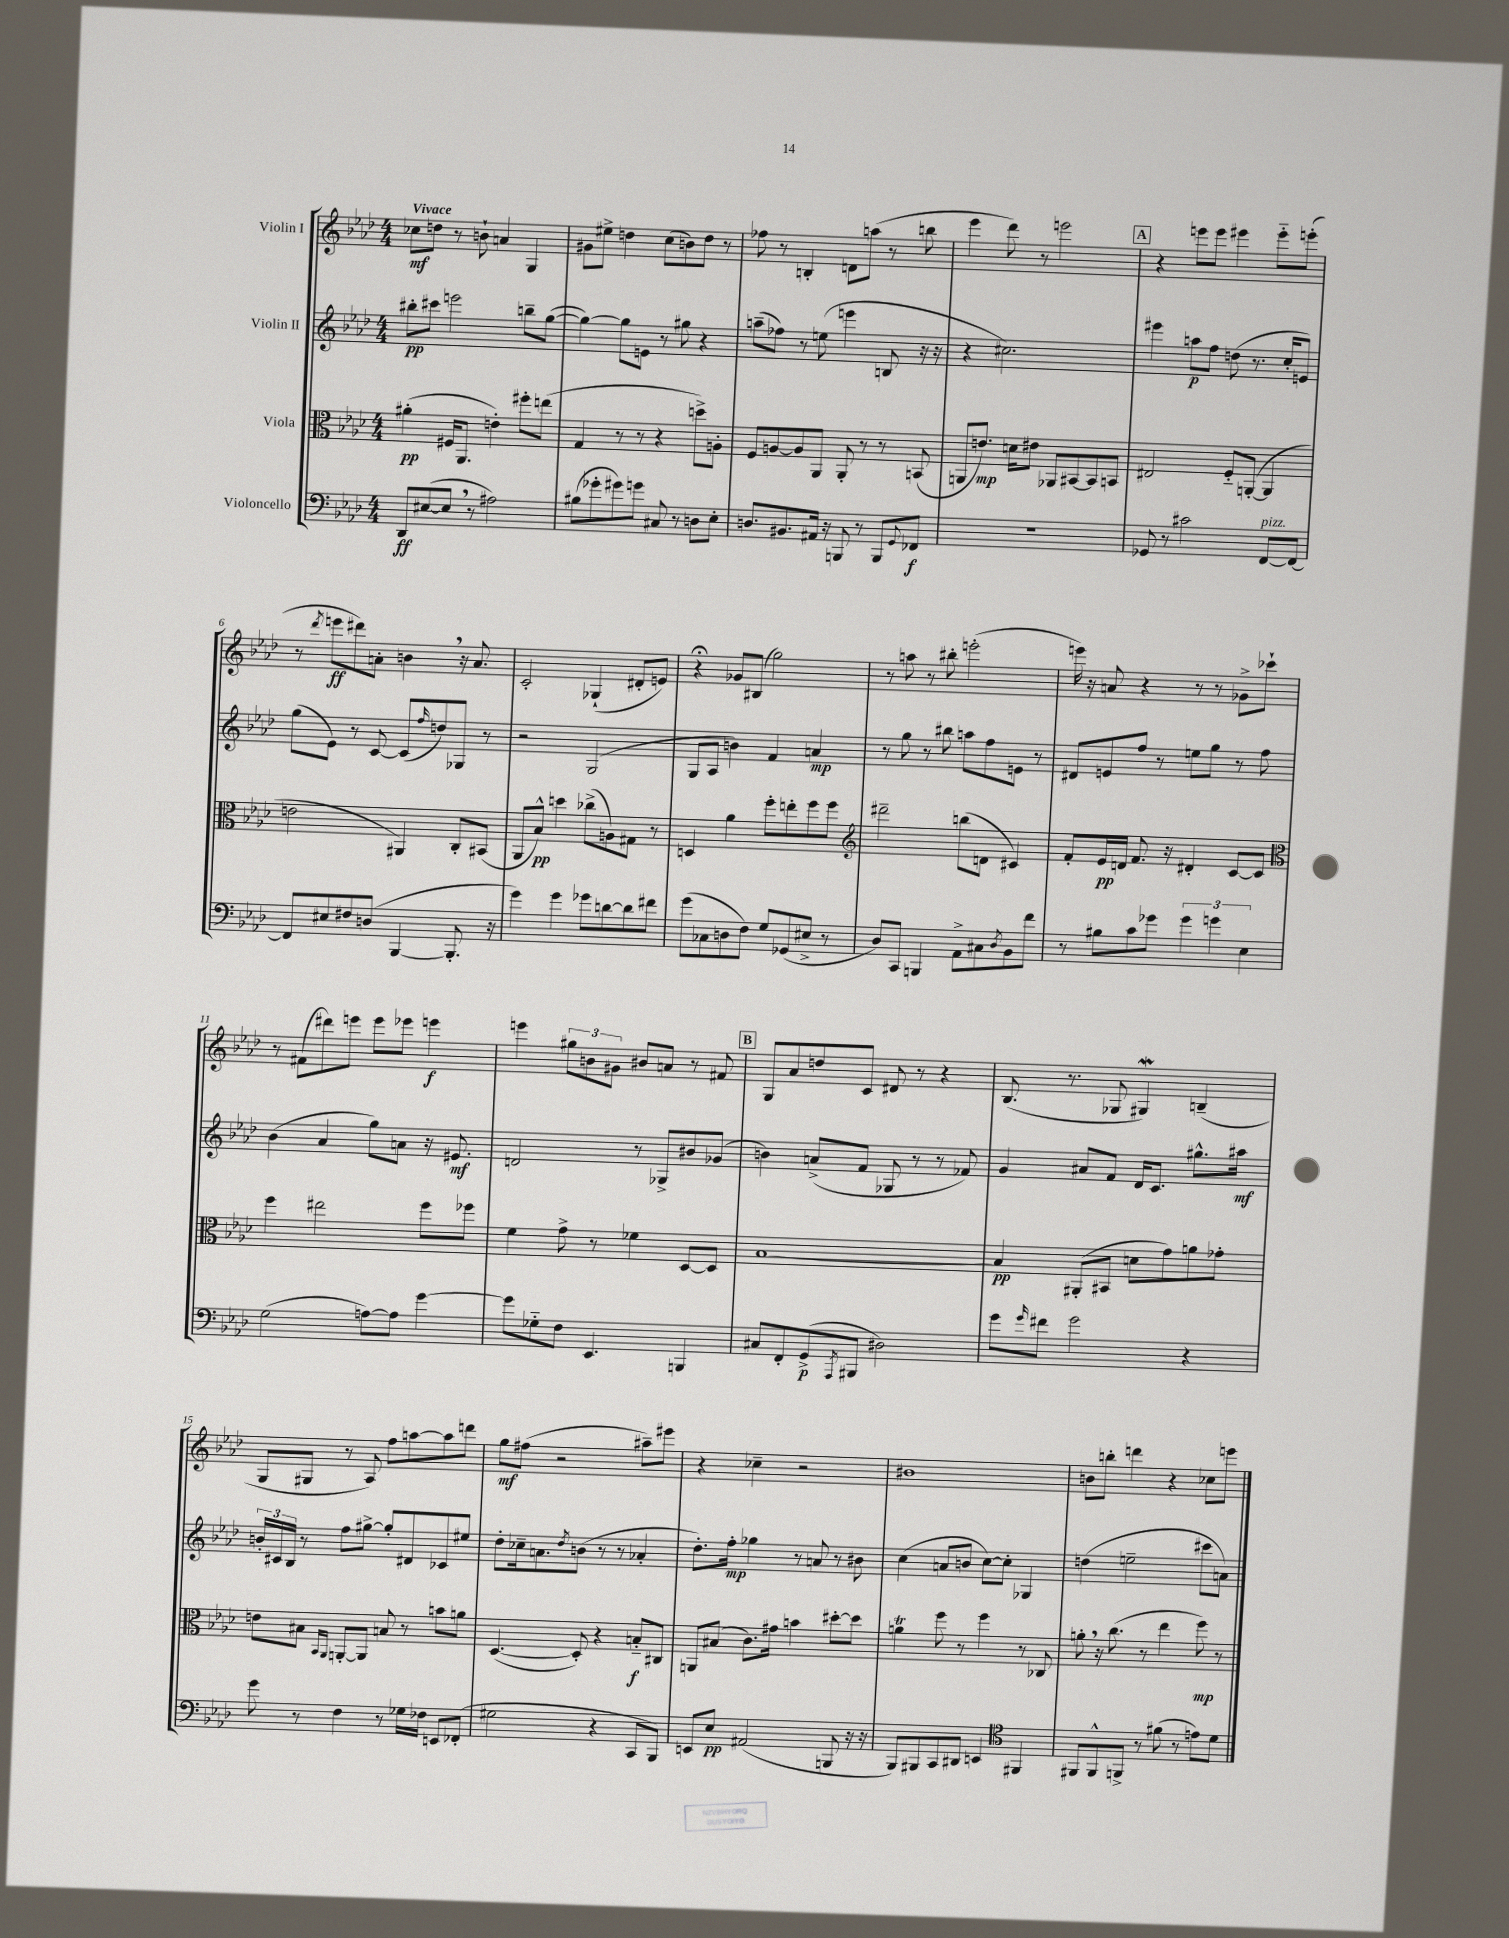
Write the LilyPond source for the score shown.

<<
\new StaffGroup <<
\new Staff = "s0" \with { instrumentName = "Violin I" } {
    \clef treble \key aes \major \numericTimeSignature \time 4/4 \tempo "Vivace"
    ces''8\mf d''8 r8 b'8-! a'4 g4 |
    gis'8 eis''8-> d''4 c''8( b'8) d''8 r8 |
    fes''8 r8 b4-. d'8 a''8( r8 b''8 |
    ees'''4 des'''8) r8 e'''2 |
    \mark \markup { \box "A" } r4 e'''8 e'''8 eis'''4 eis'''8-_ e'''8-.( |
    r8 \acciaccatura { des'''8 } e'''8\ff dis'''8) a'8-. b'4 \breathe r16 a'8. |
    c'2-. ges4-!( dis'8-. e'8) |
    r4\fermata ges'8 bis8( g''2) |
    r8 a''8 r8 bis''8-. e'''2-.( |
    e'''16) r16 a'8 r4 r8 r8 ges'8-> ces'''8-! |
    r8 fis'8( dis'''8) e'''8 e'''8 ees'''8 e'''4\f |
    e'''4 \tuplet 3/2 { gis''8 b'8 gis'8 } bis'8 a'8 r8 fis'8 |
    \mark \markup { \box "B" } g8 aes'8 d''8 c'8 dis'8 r8 r4 |
    bes8.( r8. ges8 gis4\mordent) b4--( |
    g8 gis8 r8 aes8) f''8 a''8~ a''8 d'''8 |
    g''8\mf fis''8( r2 ais''8--) eis'''8 |
    r4 ces''4-- r2 |
    bis'1 |
    b'8 b''8-. d'''4 r4 ces''8 e'''8 \bar "|." |
}
\new Staff = "s1" \with { instrumentName = "Violin II" } {
    \clef treble \key aes \major \numericTimeSignature \time 4/4
    bis''8-.\pp cis'''8 e'''2 b''8-- g''8~( |
    g''4~) g''8 e'8 r8 gis''8 r4 |
    a''8--( fes''8) r8 e''8( e'''4 b8 r16 r16 |
    r4 cis''2.) |
    \mark \markup { \box "A" } eis'''4 a''8\p f''8 d''8( r8. c''16-. e'8) |
    g''8( ees'8) r8 c'8~ c'8( \grace { f''16 } d''8) ges8 r8 |
    r2 g2( |
    g8 aes8 b'4) f'4 a'4\mp |
    r8 g''8 r8 bis''8 a''8 f''8 e'8 r8 |
    dis'8 e'8 f''8 r8 e''8 g''8 r8 f''8 |
    bes'4( aes'4 g''8) a'8 r16 eis'8.\mf |
    d'2 r8 ges8-> bis'8 ges'8( |
    \mark \markup { \box "B" } b'4) a'8->( f'8 ges8 r8 r8 fes'8) |
    g'4 ais'8 f'8 des'16 c'8. gis''8.-^ ais''16\mf |
    \tuplet 3/2 { b'16-. cis'16 bes16 } r8 f''8 gis''8~-> gis''8-. dis'8 ces'8 eis''8 |
    des''8-. ces''16-- a'8. \acciaccatura { des''8 } b'8( r8 r8 aes'4-. |
    des''8.-.) f''16-.\mp ges''4 r8 a'8 r8 bis'8 |
    c''4( a'8 b'8 c''8~) c''8-. ges4 |
    d''4( e''2-- cis'''8 a'8) \bar "|." |
}
\new Staff = "s2" \with { instrumentName = "Viola" } {
    \clef alto \key aes \major \numericTimeSignature \time 4/4
    ais'4-.\pp( fis16 aes,8. e'4-.) fis''8-. e''8( |
    g4 r8 r8 r4 d''8->) a8-. |
    f8 a8~ a8 aes,8 aes,8-. r8 r8 b,8( |
    a,8 e'8.\mp) d'16 eis'8 aes,8 bis,8~ bis,8 b,8 |
    \mark \markup { \box "A" } eis2 f8-_ a,8~-.( a,4 |
    e'2 ais,4) c8-. bis,8( |
    aes,8 bes8-^\pp) d''4 ces''8->( a8) gis8 r8 |
    d4 aes'4 f''8-. e''8-. f''8 f''8 |
    \clef treble dis'''2-- b''8( d'8 cis'4) |
    f'8-. ees'16\pp d'16 f'8. r16 dis'4-. c'8~ c'8 |
    \clef alto f''4 eis''2 f''8 fes''8 |
    f'4 g'8-> r8 fes'4 des8~ des8 |
    \mark \markup { \box "B" } bes1~ |
    bes4\pp ais,8-.( bis,8 d'8 g'8) a'8 ges'8-. |
    e'8 bis8 \grace { bes,16 aes,16 } a,8~-. a,8 b8 r8 b'8 a'8 |
    des4.~( des8-.) r4 b8-_\f cis8 |
    a,8 bis8( c'8.) gis'16 b'4 dis''8~-. dis''8 |
    a'4\trill f''8 r8 f''4 r8 ces8 |
    a'8-. \breathe r16 c''8.( r8 ees''4 f''8\mp) r8 \bar "|." |
}
\new Staff = "s3" \with { instrumentName = "Violoncello" } {
    \clef bass \key aes \major \numericTimeSignature \time 4/4
    des,8\ff eis8~( eis8 \breathe r8 ais2) |
    bis8( ges'8-. gis'8) g'8 cis8 r8 d8 ees8-. |
    d8. bis,8. ais,16 r16 b,,8 r8 b,,8 \appoggiatura { g,8 } fes,8\f |
    R1 |
    \mark \markup { \box "A" } ges,8 r8 cis'2 f,8~^\markup { \italic "pizz." } f,8~ |
    f,8 eis8 fis8 d8( bes,,4~ bes,,8.-. r16 |
    g'4) g'4 ges'8 d'8~ d'8 fis'8 |
    g'8( ces8 d8 f8) g8 ges,8( eis8-> r8 |
    des8) c,8 b,,4 aes,8-> cis8 \acciaccatura { des8 } bes,8 f'8 |
    r8 bis8 c'8 ges'8 \tuplet 3/2 { ges'4 g'4 ees4 } |
    g2( a8~) a8 g'4~ |
    g'8 ges8-_ f8 ees,4. b,,4 |
    \mark \markup { \box "B" } cis8 f,8-. g,8->\p( \acciaccatura { aes,,8 } bis,,8 dis2) |
    g'8 \grace { g'16 } fis'8 g'2 r4 |
    g'8 r8 f4 r8 ges16 fes16 e,8 fes,8-.( |
    gis2 r4 c,8 bes,,8) |
    e,8 ees8\pp ais,2( b,,8 r16 r16 |
    bes,,8) bis,,8 c,8 dis,8 e,4 \clef tenor fis,4 |
    fis,8 fis,8-^ f,8-> r8 fis'8( r8 e'8) des'8 \bar "|." |
}
>>
>>
